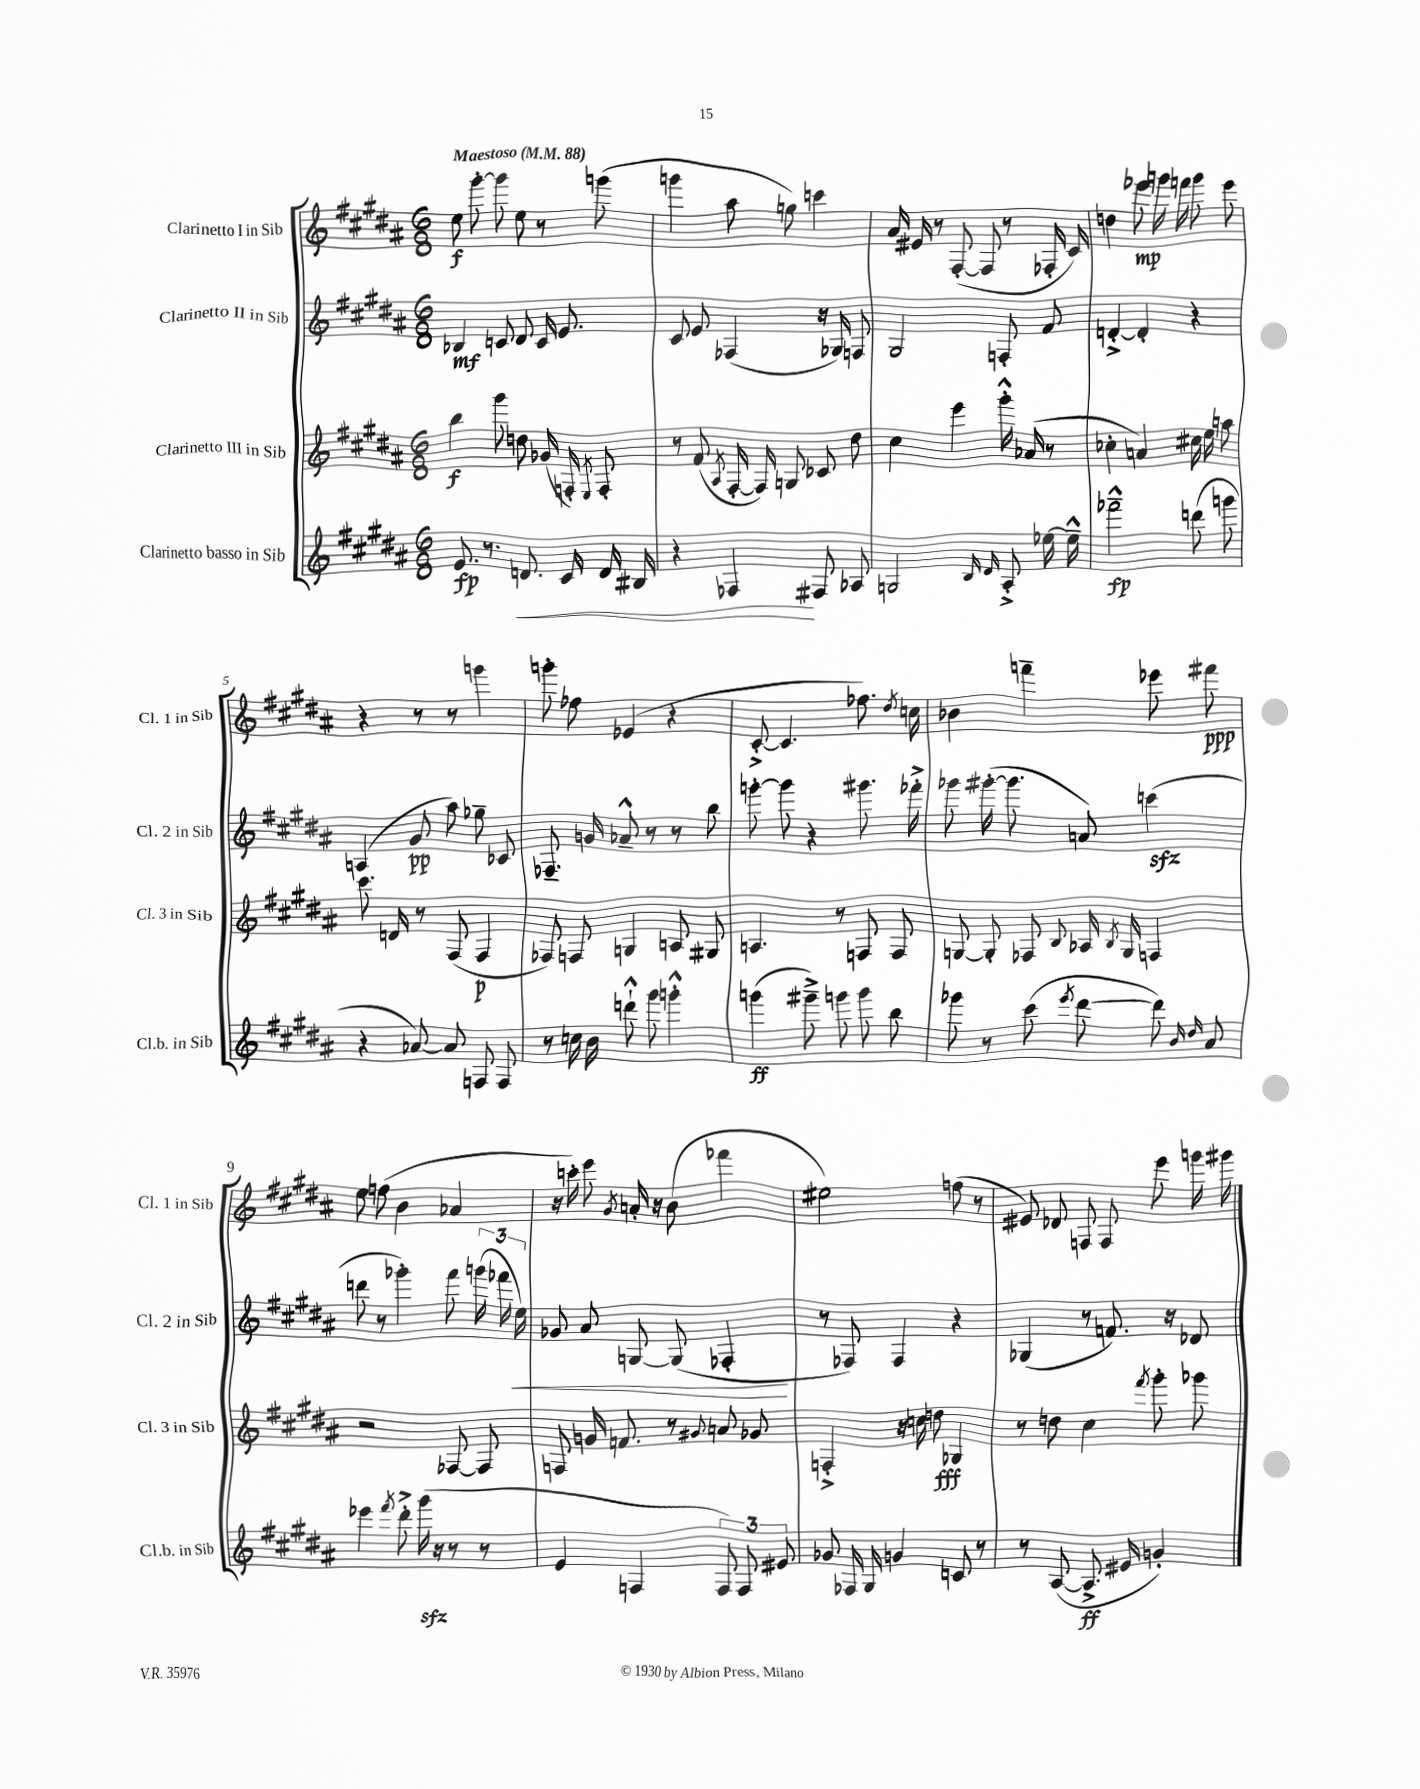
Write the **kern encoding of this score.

**kern	**dynam	**kern	**dynam	**kern	**dynam	**kern	**dynam
*part4	*part4	*part3	*part3	*part2	*part2	*part1	*part1
*staff4	*staff4	*staff3	*staff3	*staff2	*staff2	*staff1	*staff1
*I"Clarinetto basso in Sib	*	*I"Clarinetto III in Sib	*	*I"Clarinetto II in Sib	*	*I"Clarinetto I in Sib	*
*I'Cl.b. in Sib	*	*I'Cl. 3 in Sib	*	*I'Cl. 2 in Sib	*	*I'Cl. 1 in Sib	*
*clefG2	*	*clefG2	*	*clefG2	*	*clefG2	*
*k[f#c#g#d#a#]	*	*k[f#c#g#d#a#]	*	*k[f#c#g#d#a#]	*	*k[f#c#g#d#a#]	*
*M6/8	*	*M6/8	*	*M6/8	*	*M6/8	*
*MM88	*	*MM88	*	*MM88	*	*MM88	*
=1	=1	=1	=1	=1	=1	=1	=1
!	!	!	!	!	!	!LO:TX:a:B:t=Maestoso	!
8.e/	fp	4bb\	f	4B-X/	mf	8ee\	f
.	.	.	.	.	.	[8ggg#'\	.
8.r	.	.	.	.	.	.	.
.	.	8ggg#\	.	8cn/	.	8ggg#\]	.
!	!LO:HP:b	!	!	!	!	!	!
8.dn/	<	8ddn\	.	8d#/	.	8ee\	.
.	.	(16g-X/	.	16c/	.	8r	.
16c#/	.	16Fn'/)	.	8.e/	.	.	.
.	.	8qE/	.	.	.	.	.
16d/	.	8F'/	.	.	.	(8gggn\	.
16B#X/	.	.	.	.	.	.	.
=2	=2	=2	=2	=2	=2	=2	=2
4r	.	8r	.	8c#/	.	4gggn\	.
.	.	(8f#/	.	8e/	.	.	.
.	.	8qA#/	.	.	.	.	.
4F-X/	.	[16F#'/	.	(4F-X/	.	8aa#\	.
.	.	16F#/])	.	.	.	.	.
.	.	8Gn/	.	.	.	8ggn\)	.
8F#X/	[	8c-X/	.	16r	.	4cccn\	.
.	.	.	.	16G-X/)	.	.	.
8A-X/	.	8dd#\	.	8Fn/	.	.	.
=3	=3	=3	=3	=3	=3	=3	=3
2Gn/	.	4cc#\	.	2G#/	.	16a#/	.
.	.	.	.	.	.	16e#X/	.
.	.	.	.	.	.	8r	.
.	.	4eee\	.	.	.	([8F#'/	.
.	.	.	.	.	.	8F#/]	.
16qqB/	.	.	.	.	.	.	.
16qqd#/	.	.	.	.	.	.	.
8A#'^/	.	16ggg#'^^\	.	8Fn'/	.	8r	.
.	.	(16a-X/	.	.	.	.	.
[16ee-X\	.	8r	.	8f#/	.	16F-X'/	.
16ee-~^^\]	.	.	.	.	.	16c#/)	.
=4	=4	=4	=4	=4	=4	=4	=4
2fff-X~^^\	fp	4cc-X'\	.	[4dn'^/	.	4ddn\	.
.	.	4an/)	.	4d'/]	.	8eee-X\	mp
.	.	.	.	.	.	16gggn\	.
.	.	.	.	.	.	16fffn\	.
(8dddn\	.	16cc#X\	.	4r	.	8ggg\	.
.	.	16ee\	.	.	.	.	.
8gggn\	.	8aan\	.	.	.	8eee-\	.
!!LO:LB:g=z
=5	=5	=5	=5	=5	=5	=5	=5
4r	.	8.ccc#\	.	(4An/	.	4r	.
.	.	16dn/	.	.	.	.	.
[8a-X/)	.	8r	.	8g#/	pp	8r	.
8a-/]	.	(8F#/	.	8aa#\)	.	8r	.
8Fn/	.	4F#/	p	8gg-X~\	.	4gggn\	.
8F/	.	.	.	8c-X/	.	.	.
=6	=6	=6	=6	=6	=6	=6	=6
8r	.	8F-X/)	.	8.F-X~/	.	8gggn'\	.
16ccn\	.	8Fn/	.	.	.	8ff-X\	.
16b\	.	.	.	16gn/	.	.	.
8dddn`^^\	.	4Gn/	.	8a-X~^^/	.	(4e-X/	.
8ggg#\	.	.	.	8r	.	.	.
4gggn'^^\	.	8An/	.	8r	.	4r	.
.	.	8G#X/	.	8bb\	.	.	.
=7	=7	=7	=7	=7	=7	=7	=7
(4gggn\	ff	4.An/	.	[8gggn'\	.	[8c#'^/	.
.	.	.	.	8ggg\]	.	4.c#/]	.
8ggg#X~^\)	.	.	.	4r	.	.	.
8gggn\	.	8r	.	.	.	.	.
8ggg\	.	8Fn/	.	8.ggg#X\	.	8.ff-X\)	.
8bb\	.	8F/	.	.	.	.	.
.	.	.	.	.	.	8qdd#/	.
.	.	.	.	16fff-X'^\	.	16ccn\	.
=8	=8	=8	=8	=8	=8	=8	=8
8ggg-X\	.	[8Gn/	.	8ggg-X\	.	4b-X\	.
8r	.	8G'/]	.	([16ggg#X'\	.	.	.
.	.	.	.	8.ggg#\]	.	.	.
(8ccc#\	.	8F-X/	.	.	.	4fffn~\	.
8qeee/	.	8qqB/	.	.	.	.	.
[8ddd#\	.	16A-X/	.	8an/)	.	.	.
.	.	8qB/	.	.	.	.	.
.	.	16G/	.	.	.	.	.
8ddd#\])	.	4Fn/	.	(4cccnzz\	.	8eee-X\	.
16qqb/	.	.	.	.	.	.	.
16qqdd#/	.	.	.	.	.	.	.
8a#/	.	.	.	.	.	8fff#X\	ppp
!!LO:LB:g=z
=9	=9	=9	=9	=9	=9	=9	=9
4eee-X\	.	2r	.	8dddn\	.	8ee\	.
.	.	.	.	8r	.	(8ffn\	.
8qfff#/	.	.	.	.	.	.	.
8ddd#'^\	.	.	.	4ggg-X'\)	.	4b\	.
(16ggg#zz\	.	.	.	.	.	.	.
16r	.	.	.	.	.	.	.
8r	.	[8F-X/	.	8fff#\	.	4a-X/	.
8r	.	8F-/]	.	(24gggn\	.	.	.
.	.	.	.	24fff-X\	.	.	.
!	!	!	!	!	!LO:HP:b	!	!
.	.	.	.	24ee\)	<	.	.
=10	=10	=10	=10	=10	=10	=10	=10
4e/	.	8Fn/	.	8g-X/	.	16r	.
.	.	.	.	.	.	16cccn'\)	.
.	.	16gn/	.	8a#/	.	8eee\	.
.	.	8.fn/	.	.	.	.	.
.	.	.	.	.	.	8qg#/	.
4Fn/	.	.	.	[8Gn/	.	16an'/	.
.	.	.	.	.	.	16r	.
.	.	8r	.	(8G/]	.	(8b\	.
.	.	8qqg#X/	.	.	.	.	.
12F/)	.	8an/	.	4F-X'/	.	4fff-X\	.
12F/	.	.	.	.	.	.	.
.	.	8g-X/	.	.	.	.	.
12e#X/	.	.	.	.	.	.	.
.	.	.	.	.	[	.	.
=11	=11	=11	=11	=11	=11	=11	=11
8g-X/	.	4Fn'^/	.	8r	.	2ee#X\)	.
16F-X/	.	.	.	8F-X/)	.	.	.
16G#/	.	.	.	.	.	.	.
4gn/	.	16r	.	4F-/	.	.	.
.	.	16ccn\	.	.	.	.	.
.	.	8ddn\	fff	.	.	.	.
8cn/	.	4G-X/	.	4r	.	(8ffn\	.
8r	.	.	.	.	.	8r	.
=12	=12	=12	=12	=12	=12	=12	=12
8r	.	8r	.	(4G-X/	.	8e#X/)	.
([8A#/	.	8ddn\	.	.	.	8d-X/	.
8.A#^/]	ff	4cc#\	.	8r	.	8Fn/	.
.	.	.	.	8.fn/)	.	8F/	.
16e#X/	.	.	.	.	.	.	.
.	.	8qfff#/	.	.	.	.	.
4gn'/)	.	8ggg#'\	.	.	.	8eee\	.
.	.	.	.	16r	.	.	.
.	.	8ggg-X\	.	8d-X/	.	16gggn\	.
.	.	.	.	.	.	16ggg#X\	.
==	==	==	==	==	==	==	==
*-	*-	*-	*-	*-	*-	*-	*-
